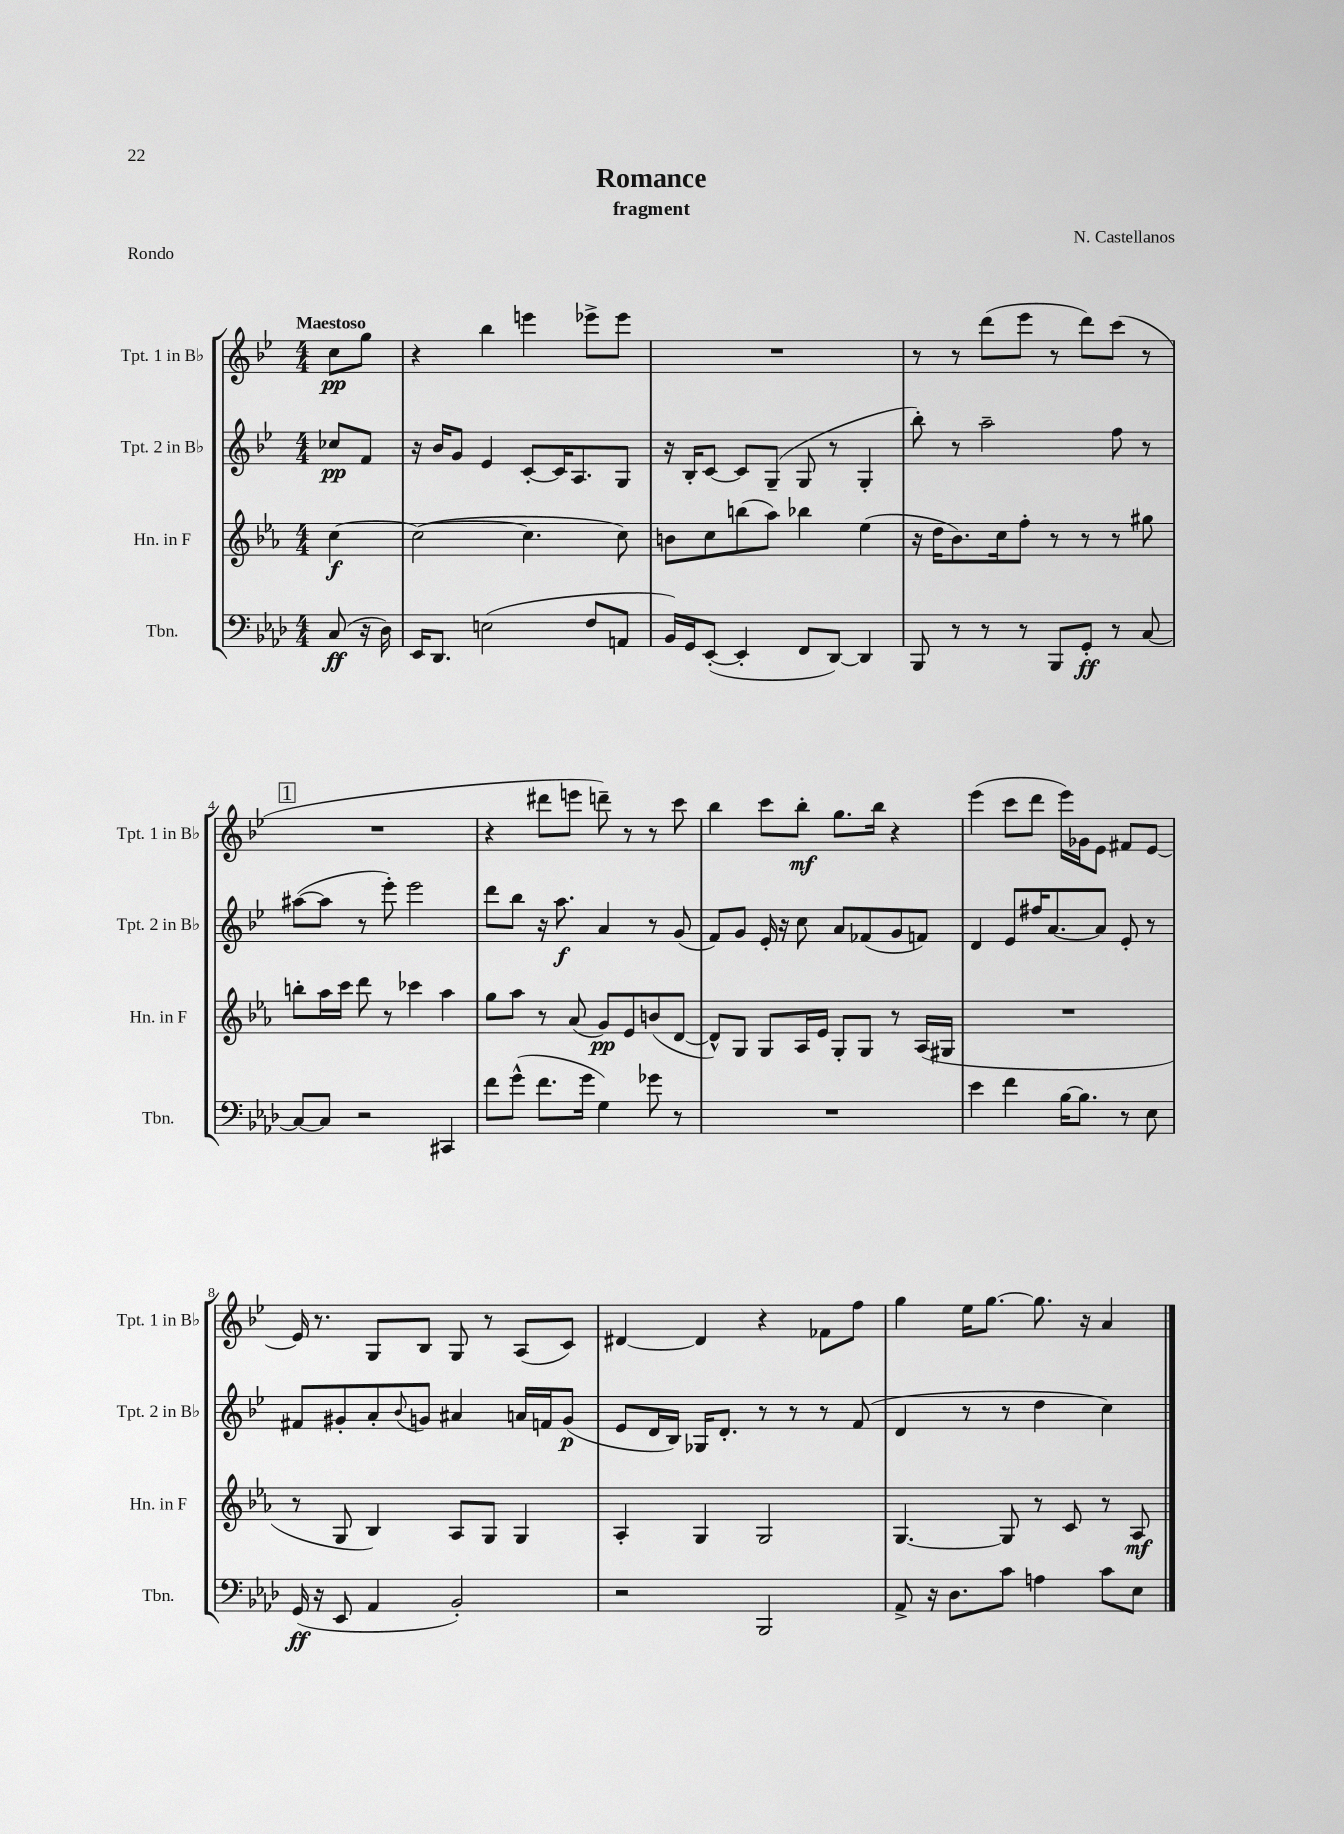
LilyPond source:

\header { title = "Romance" composer = "N. Castellanos" subtitle = "fragment" piece = "Rondo" }
<<
\new StaffGroup <<
\new Staff = "s0" \with { instrumentName = "Tpt. 1 in Bb" shortInstrumentName = "Tpt. 1 in Bb" } {
    \clef treble \key bes \major \numericTimeSignature \time 4/4 \partial 4 \tempo "Maestoso"
    c''8\pp g''8 |
    r4 bes''4 e'''4 ees'''8-> ees'''8 |
    R1 |
    r8 r8 d'''8( ees'''8 r8 d'''8) c'''8( r8 |
    \mark \markup { \box "1" } R1 |
    r4 dis'''8 e'''8 d'''8--) r8 r8 c'''8 |
    bes''4 c'''8 bes''8-.\mf g''8. bes''16 r4 |
    ees'''4( c'''8 d'''8 ees'''16) ges'16 ees'8 fis'8 ees'8~ |
    ees'16 r8. g8 bes8 g8 r8 a8( c'8) |
    dis'4~ dis'4 r4 fes'8 f''8 |
    g''4 ees''16 g''8.~ g''8. r16 a'4 \bar "|." |
}
\new Staff = "s1" \with { instrumentName = "Tpt. 2 in Bb" shortInstrumentName = "Tpt. 2 in Bb" } {
    \clef treble \key bes \major \numericTimeSignature \time 4/4 \partial 4
    ces''8\pp f'8 |
    r16 bes'16 g'8 ees'4 c'8~-. c'16 a8. g8 |
    r16 bes16-. c'8~ c'8 g8--( g8 r8 g4-. |
    bes''8-.) r8 a''2-- f''8 r8 |
    \mark \markup { \box "1" } ais''8~( ais''8 r8 ees'''8-.) ees'''2 |
    d'''8 bes''8 r16 a''8.\f a'4 r8 g'8( |
    f'8) g'8 ees'16-. r16 c''8 a'8 fes'8( g'8 f'8) |
    d'4 ees'8 fis''16 a'8.~ a'8 ees'8-. r8 |
    fis'8 gis'8-. a'8-. \appoggiatura { bes'8 } g'8 ais'4 a'16 f'16 g'8\p( |
    ees'8 d'16 bes16) ges16 d'8.-. r8 r8 r8 f'8( |
    d'4 r8 r8 d''4 c''4) \bar "|." |
}
\new Staff = "s2" \with { instrumentName = "Hn. in F" shortInstrumentName = "Hn. in F" } {
    \clef treble \key ees \major \numericTimeSignature \time 4/4 \partial 4
    c''4~\f |
    c''2~( c''4. c''8) |
    b'8 c''8 b''8( aes''8) bes''4 ees''4( |
    r16 d''16 bes'8.) c''16 f''8-. r8 r8 r8 gis''8 |
    \mark \markup { \box "1" } b''8-. aes''16 c'''16 d'''8 r8 ces'''4 aes''4 |
    g''8 aes''8 r8 aes'8( g'8\pp) ees'8 b'8( d'8~ |
    d'8-^) g8 g8 aes16 ees'16 g8-. g8 r8 aes16( gis16 |
    R1 |
    r8 g8 bes4) aes8 g8 g4 |
    aes4-. g4 g2 |
    g4.~ g8 r8 c'8 r8 aes8\mf \bar "|." |
}
\new Staff = "s3" \with { instrumentName = "Tbn." shortInstrumentName = "Tbn." } {
    \clef bass \key aes \major \numericTimeSignature \time 4/4 \partial 4
    c8\ff( r16 des16) |
    ees,16 des,8. e2( f8 a,8 |
    bes,16) g,16 ees,8~-.( ees,4-. f,8 des,8~) des,4 |
    bes,,8 r8 r8 r8 bes,,8 g,8-.\ff r8 c8~ |
    \mark \markup { \box "1" } c8~ c8 r2 cis,4 |
    f'8 g'8-^( f'8. g'16 g4) ges'8 r8 |
    R1 |
    ees'4 f'4 bes16~ bes8. r8 ees8 |
    g,16\ff( r16 ees,8 aes,4 bes,2-.) |
    r2 bes,,2 |
    aes,8-> r16 des8. c'8 a4 c'8 ees8 \bar "|." |
}
>>
>>
